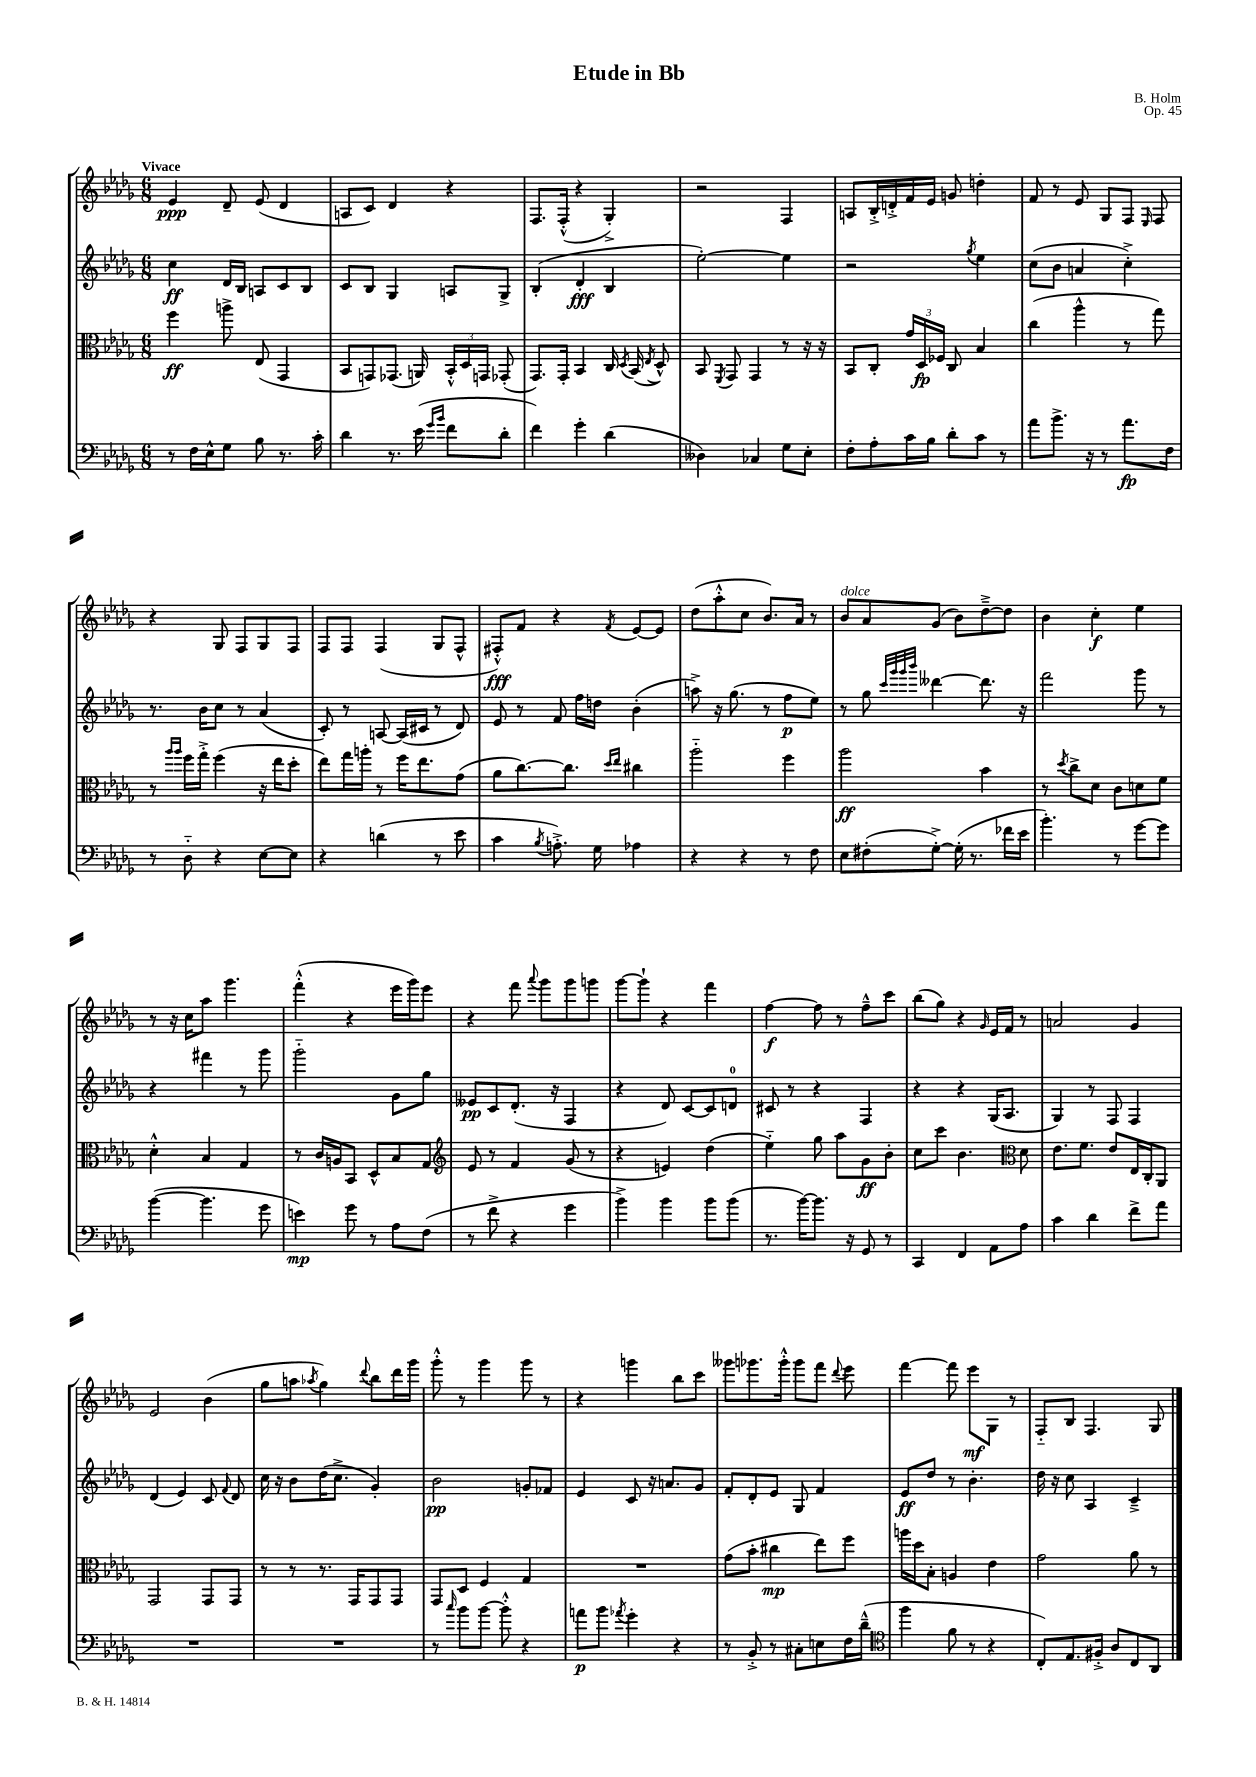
\header { title = "Etude in Bb" composer = "B. Holm" opus = "Op. 45" }
<<
\new StaffGroup <<
\new Staff = "s0" {
    \clef treble \key des \major \numericTimeSignature \time 6/8 \tempo "Vivace"
    \autoBeamOff ees'4\ppp des'8-- ees'8( des'4 |
    a8[ c'8]) des'4 r4 |
    f8.[ f16]-.-^( r4 ges4-.->) |
    r2 f4 |
    a8[ bes16-.-> d'16-.-> f'16 ees'16] g'8 d''4-. |
    f'8 r8 ees'8 ges8[ f8] \grace { ees16 } f8 |
    r4 ges8 f8[ ges8 f8] |
    f8[ f8] f4( ges8[ f8]-^ |
    fis8[-.-^\fff) f'8] r4 \acciaccatura { f'8 } ees'8[~ ees'8] |
    des''8[( aes''8-.-^ c''8] bes'8.[) aes'16] r8 |
    bes'8[^\markup { \italic "dolce" } aes'8 ges'8]( bes'8[) des''8~---> des''8] |
    bes'4 c''4-.\f ees''4 |
    r8 r16 c''16[ aes''8] ges'''4. |
    f'''4-.-^( r4 ees'''16[ ges'''16) ees'''8] |
    r4 f'''8 \appoggiatura { aes'''8 } ges'''8[ ges'''8 g'''8] |
    ges'''8[~ ges'''8]-! r4 f'''4 |
    f''4~\f f''8 r8 f''8[---^ c'''8] |
    bes''8[( ges''8]) r4 \grace { ges'16 } ees'16[ f'16] r8 |
    a'2 ges'4 |
    ees'2 bes'4( |
    ges''8[ a''8] \acciaccatura { aes''8 } ges''4) \appoggiatura { des'''8 } bes''8[ des'''16 ges'''16] |
    ges'''8-.-^ r8 ges'''4 ges'''8 r8 |
    r4 g'''4 bes''8[ c'''8] |
    geses'''8[ ges'''8. ges'''16]-.-^ ges'''8[ f'''8] \appoggiatura { des'''8 } ees'''8 |
    f'''4~ f'''8 ees'''8[\mf ges8] r8 |
    f8[-_ bes8] f4. ges8 \bar "|." |
}
\new Staff = "s1" {
    \clef treble \key des \major \numericTimeSignature \time 6/8
    \autoBeamOff c''4\ff des'16[ bes16] a8[ c'8 bes8] |
    c'8[ bes8] ges4 a8[ ges8]-> |
    bes4-.( des'4-.\fff bes4 |
    ees''2~-.) ees''4 |
    r2 \acciaccatura { ges''8 } ees''4 |
    c''8[( bes'8] a'4 c''4-.->) |
    r8. bes'16[ c''8] r8 aes'4( |
    c'8-.) r8 a8~ a16[( cis'16] r8 des'8) |
    ees'8 r8 f'8 f''16[ d''16] bes'4-.( |
    a''8->) r16 ges''8.( r8 f''8[\p ees''8]) |
    r8 ges''8 \grace { c'''32[ ges'''32 ges'''32 bes'''32] } deses'''4~ deses'''8. r16 |
    f'''2 ges'''8 r8 |
    r4 fis'''4 r8 ges'''8 |
    ges'''2-_ ges'8[ ges''8] |
    eeses'8[\pp c'8 des'8.]-.( r16 f4 |
    r4 des'8) c'8[~ c'8 d'8]-0 |
    cis'8 r8 r4 f4 |
    r4 r4 ges16[( aes8.] |
    ges4) r8 f8 f4 |
    des'4( ees'4) c'8 \appoggiatura { f'8 } des'8 |
    c''16 r16 bes'8[ des''16( c''8.]-> ges'4-.) |
    bes'2\pp g'8[-. fes'8] |
    ees'4 c'8 r16 a'8.[ ges'8] |
    f'8[-. des'8-. ees'8] ges8 f'4 |
    ees'8[\ff des''8] r8 bes'4.-. |
    des''16 r16 c''8 aes4 c'4---> \bar "|." |
}
\new Staff = "s2" {
    \clef alto \key des \major \numericTimeSignature \time 6/8
    \autoBeamOff f''4\ff a''8-> ees8( ges,4 |
    bes,8[ g,8) ges,8.]( a,16) \tuplet 3/2 { bes,16[-.-^ des16 g,16] } ges,8-.( |
    ges,8.[) ges,16]-. bes,4 c16 \acciaccatura { des8 } bes,16( \acciaccatura { ees8 } des8-^) |
    bes,8 \acciaccatura { f,8 } ges,8 ges,4 r8 r16 r16 |
    bes,8[ c8]-. \tuplet 3/2 { ges'16[ des16\fp fes16] } c8 bes4 |
    c''4( aes''4-^ r8 ges''8) |
    r8 \grace { aes''16[ aes''16] } f''16[ ges''16]-.-> f''4( r16 ees''16[ des''8]-. |
    ees''8[) ges''16 a''16]-. r8 f''16[ ees''8. ges'8]( |
    aes'8[ c''8.~) c''8.] \grace { des''16[ ees''16] } cis''4 |
    aes''2-_ f''4 |
    aes''2\ff bes'4 |
    r8 \acciaccatura { des''8 } c''8[-> des'8] c'8[ d'8 f'8] |
    des'4-.-^ bes4 ges4 |
    r8 c'16[ a16 bes,8] des8[-^ bes8 ges8] |
    \clef treble ees'8 r8 f'4 ges'8( r8 |
    r4 e'4) des''4( |
    ees''4-_) ges''8 aes''8[ ges'8\ff bes'8]-. |
    c''8[ c'''8] bes'4. \clef alto des'8 |
    ees'8.[ f'8.] ees'8[ ees16 c16-. aes,8] |
    ges,2 ges,8[ ges,8] |
    r8 r8 r8. ges,16[ ges,8 ges,8] |
    ges,8[ des8] f4 ges4 |
    R2. |
    ges'8[( bes'8]-. cis''4\mp ees''8[) f''8] |
    a''16[ des''16 bes8]-. a4 ees'4 |
    ges'2 aes'8 r8 \bar "|." |
}
\new Staff = "s3" {
    \clef bass \key des \major \numericTimeSignature \time 6/8
    \autoBeamOff r8 f16[ ees16-^ ges8] bes8 r8. c'16-. |
    des'4 r8. ees'16( \grace { ges'16[ bes'16] } f'8[ des'8]-. |
    f'4) ges'4-. des'4( |
    deses4) ces4 ges8[ ees8]-. |
    f8[-. aes8-. c'16 bes16] des'8[-. c'8] r8 |
    aes'8[ bes'8.]-> r16 r8 aes'8.[\fp f16] |
    r8 des8-_ r4 ees8[~ ees8] |
    r4 d'4( r8 ees'8 |
    c'4 \acciaccatura { bes8 } a8.-.->) ges16 aes4 |
    r4 r4 r8 f8 |
    ees8[ fis8-.( ges8]~-.->) ges16-.( r8. fes'16[ ees'16] |
    bes'4.-.) r8 ges'8[~ ges'8] |
    bes'4~( bes'4. ges'8 |
    e'4\mp) ges'8 r8 aes8[ f8]( |
    r8 f'8-> r4 ges'4 |
    bes'4->) bes'4 bes'8[ bes'8]( |
    r8. bes'16[~) bes'8.] r16 ges,8 r8 |
    c,4 f,4 aes,8[ aes8] |
    c'4 des'4 f'8[-> aes'8] |
    R2. |
    R2. |
    r8 \grace { c''16 } bes'8[ bes'8]~ bes'8-.-^ r4 |
    a'8[\p bes'8] \acciaccatura { aes'8 } ges'4-. r4 |
    r8 bes,8-.-> r8 cis8[-. e8 f16 des'16]---^( |
    \clef tenor f''4 f'8 r8 r4 |
    c8[-.) ees8. fis16]-.-> aes8[ c8 aes,8] \bar "|." |
}
>>
>>
\layout { \context { \Score \remove "Bar_number_engraver" } }
